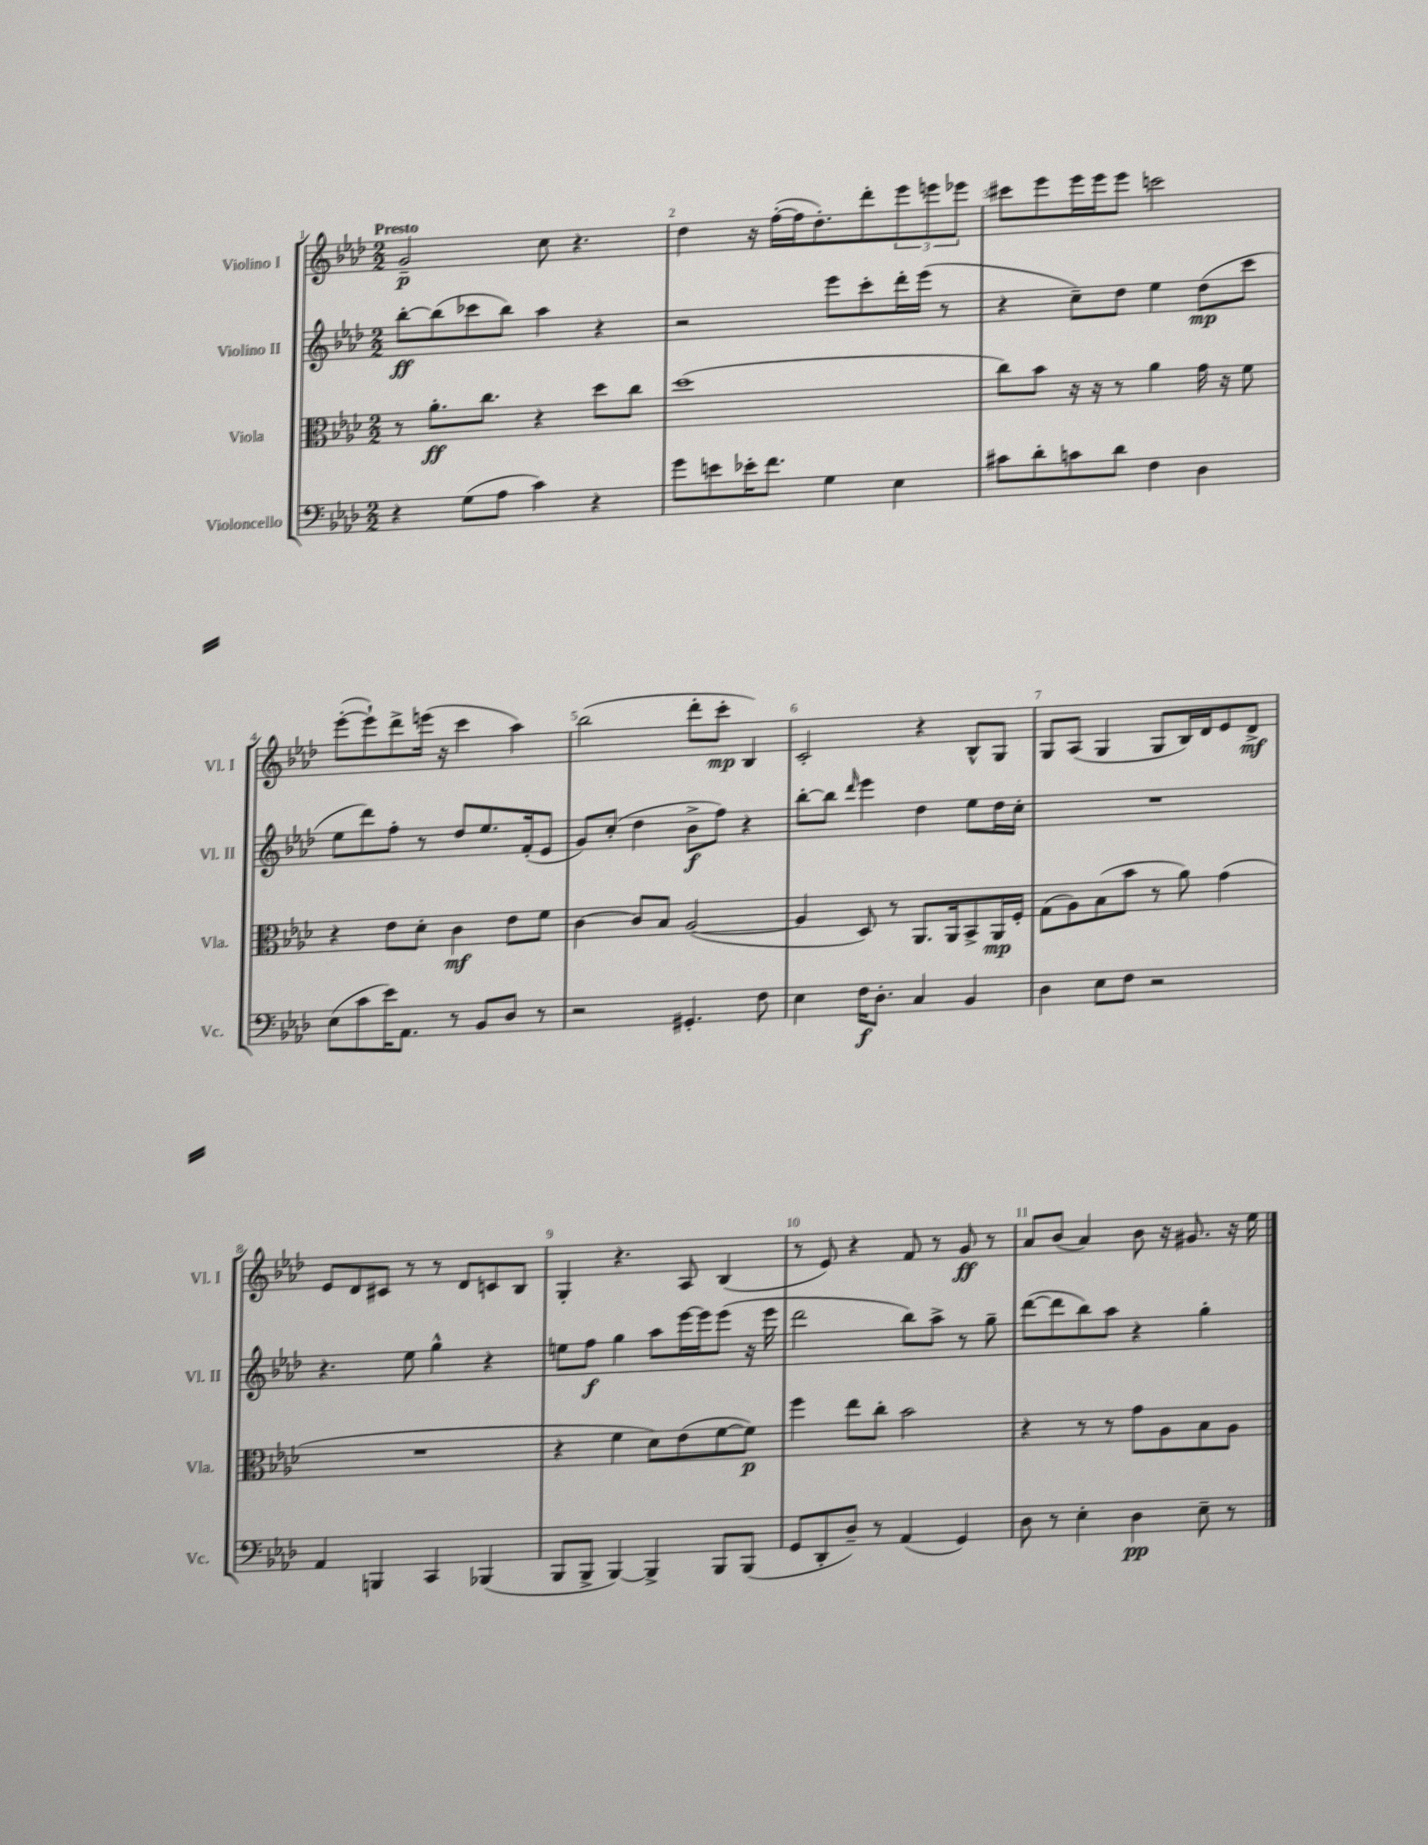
<<
\new StaffGroup <<
\new Staff = "s0" \with { instrumentName = "Violino I" shortInstrumentName = "Vl. I" } {
    \clef treble \key aes \major \numericTimeSignature \time 2/2 \tempo "Presto"
    g'2--\p c''8 r4. |
    des''4 r16 f''16~-.( f''16 des''8.-.) des'''8-. \tuplet 3/2 { ees'''8 e'''8 ees'''8 } |
    cis'''8 ees'''8 ees'''16 ees'''16 ees'''8 c'''2 |
    ees'''8~-.( ees'''8-!) des'''8-> e'''16( r16 c'''4 aes''4) |
    bes''2( des'''8-. c'''8-.\mp bes4) |
    c'2-. r4 bes8-^ g8 |
    g8 aes8( g4 g8 bes16) des'16 ees'8 des'8->\mf |
    ees'8 des'8 cis'8 r8 r8 des'8 c'8 bes8 |
    g4-. r4. aes8 bes4( |
    r8 ees'8) r4 f'8 r8 g'8\ff r8 |
    aes'8 bes'8( aes'4) bes'8 r16 gis'8. r16 ees''16 \bar "|." |
}
\new Staff = "s1" \with { instrumentName = "Violino II" shortInstrumentName = "Vl. II" } {
    \clef treble \key aes \major \numericTimeSignature \time 2/2
    bes''8~-.\ff bes''8( ces'''8 bes''8) aes''4 r4 |
    r2 ees'''8 c'''8-. des'''16-. ees'''16( r8 |
    r4 c''8--) des''8 ees''4 des''8\mp( c'''8 |
    ees''8 des'''8) f''8-. r8 des''8 ees''8. f'16-.( ees'8 |
    g'8) c''8-.( des''4 bes'8->\f f''8) r4 |
    bes''8~-. bes''8 \grace { des'''16 } ees'''4 des''4 ees''8 des''16 c''16-. |
    R1 |
    r4. ees''8 g''4-^ r4 |
    e''8 f''8\f g''4 aes''8 ees'''16~ ees'''16 ees'''8( r16 ees'''16 |
    des'''2 bes''8) aes''8-> r8 g''8-- |
    des'''8~( des'''8 bes''8) aes''8 r4 g''4-. \bar "|." |
}
\new Staff = "s2" \with { instrumentName = "Viola" shortInstrumentName = "Vla." } {
    \clef alto \key aes \major \numericTimeSignature \time 2/2
    r8 aes'8.-.\ff c''8. r4 des''8 c''8 |
    des''1( |
    c''8) bes'8 r16 r16 r8 aes'4 g'16 r16 f'8 |
    r4 ees'8 des'8-. c'4\mf ees'8 f'8 |
    c'4~ c'8 bes8 aes2~( |
    aes4 des8) r8 aes,8. aes,16 bes,8-> aes,16\mp f16-. |
    g8( aes8) bes8( bes'8 r8 aes'8) g'4( |
    R1 |
    r4 f'4 des'8) ees'8( f'8~ f'8\p) |
    f''4 ees''8 c''8-. bes'2 |
    r4 r8 r8 g'8 aes8 bes8 aes8 \bar "|." |
}
\new Staff = "s3" \with { instrumentName = "Violoncello" shortInstrumentName = "Vc." } {
    \clef bass \key aes \major \numericTimeSignature \time 2/2
    r4 g8( aes8 c'4) r4 |
    g'8 e'8 ees'16-. f'8. g4 ees4 |
    cis'8 des'8-. c'8 des'8 f4 des4 |
    ees8( c'8 ees'16) aes,8. r8 bes,8 des8 r8 |
    r2 gis,4.-. f8 |
    ees4 f16\f des8.-. c4 bes,4 |
    des4 ees8 f8 r2 |
    aes,4 b,,4 c,4 bes,,4( |
    bes,,8 bes,,8-> bes,,4~) bes,,4-> bes,,8 bes,,8( |
    g,8 des,8-. des8--) r8 aes,4( g,4) |
    des8 r8 ees4-. des4\pp ees8-- r8 \bar "|." |
}
>>
>>
\layout { \context { \Score \override BarNumber.break-visibility = ##(#f #t #t) barNumberVisibility = #all-bar-numbers-visible } }
